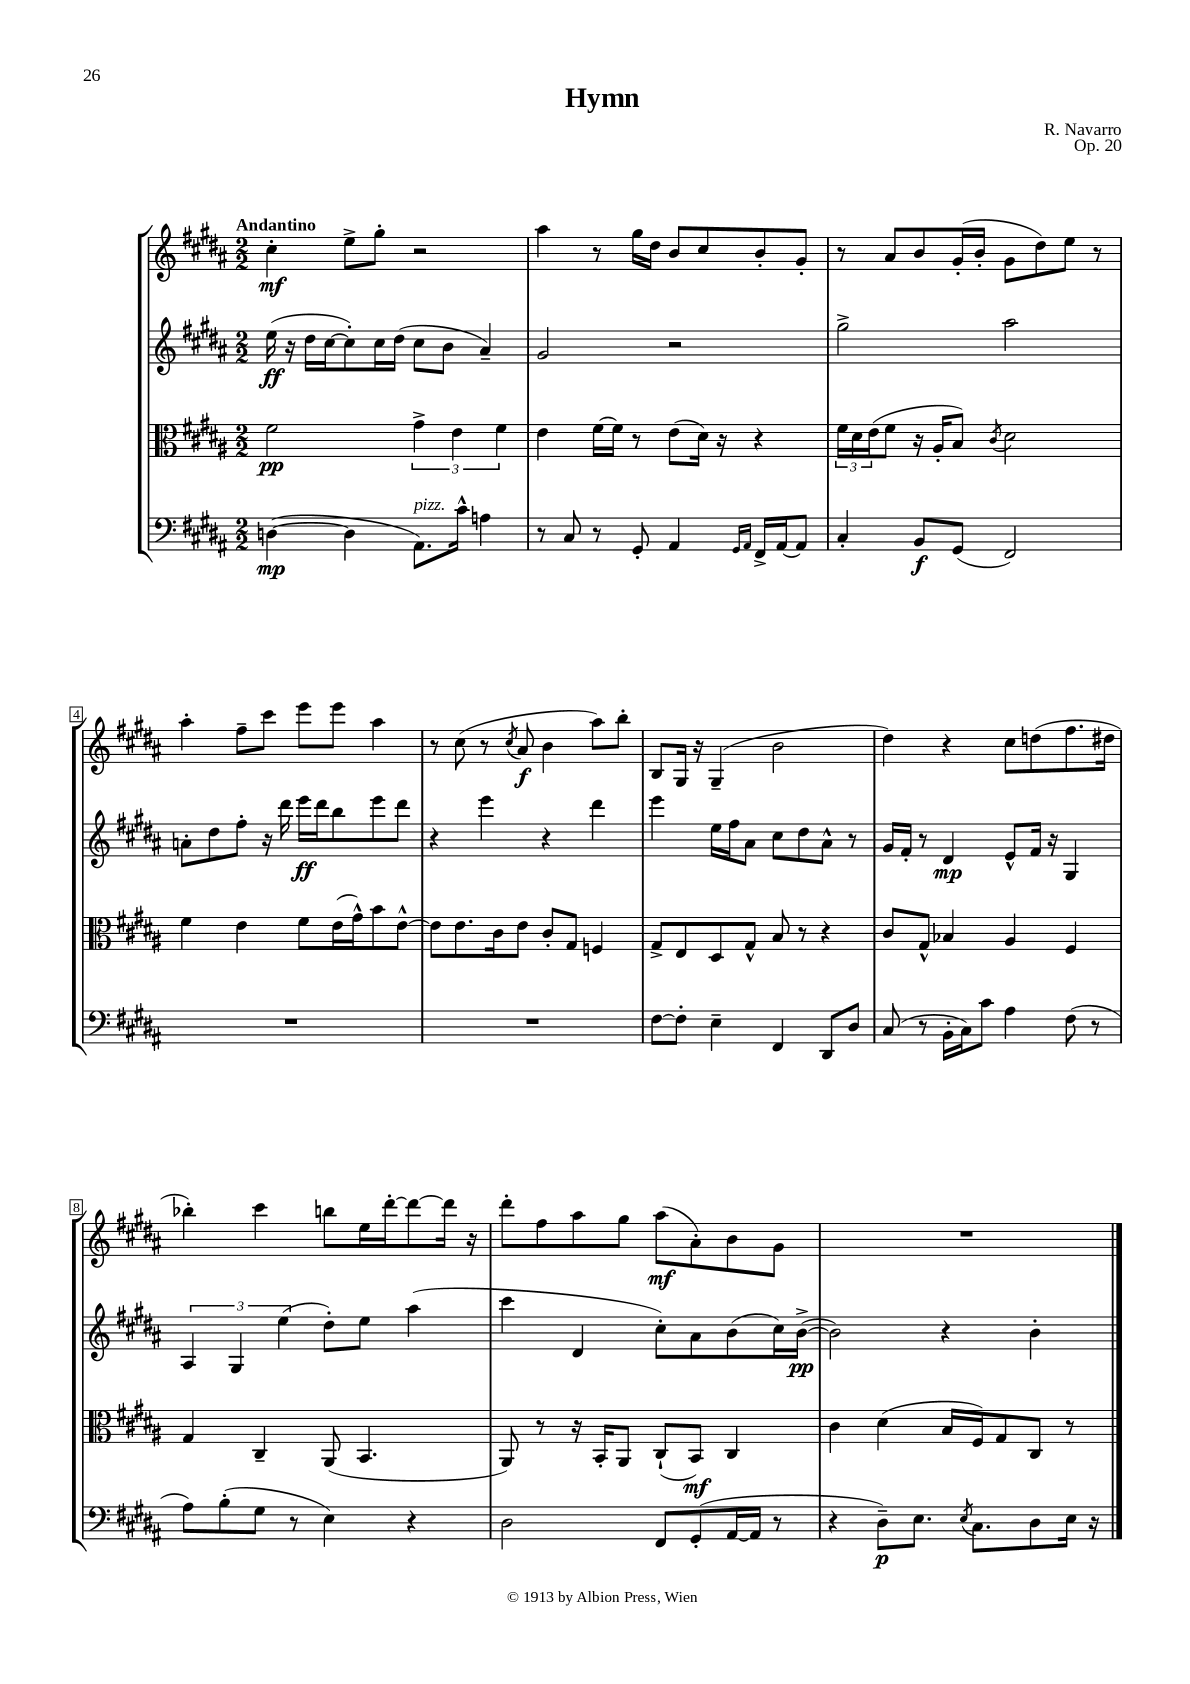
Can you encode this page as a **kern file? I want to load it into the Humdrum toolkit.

**kern	**kern	**kern	**kern
*staff4	*staff3	*staff2	*staff1
*clefF4	*clefC3	*clefG2	*clefG2
*k[f#c#g#d#a#]	*k[f#c#g#d#a#]	*k[f#c#g#d#a#]	*k[f#c#g#d#a#]
*M2/2	*M2/2	*M2/2	*M2/2
([4D	2f#	(16ee	4cc#'
.	.	16r	.
.	.	16dd#	.
.	.	[16cc#	.
4D]	.	8cc#'])	8ee^
.	.	16cc#	8gg#'
.	.	(16dd#	.
8.AA#)	6g#^	8cc#	2r
.	.	8b	.
.	6e	.	.
16c#^^	.	.	.
4A	.	4a#~)	.
.	6f#	.	.
=	=	=	=
8r	4e	2g#	4aa#
8C#	.	.	.
8r	[16f#	.	8r
.	16f#]	.	.
8GG#'	8r	.	16gg#
.	.	.	16dd#
4AA#	(8e	2r	8b
.	16d#)	.	8cc#
.	16r	.	.
16qqGG#	.	.	.
16qqAA#	.	.	.
16FF#^	4r	.	8b'
[16AA#	.	.	.
8AA#]	.	.	8g#'
=	=	=	=
4C#'	24f#	2gg#^	8r
.	24d#	.	.
.	(24e	.	.
.	8f#	.	8a#
8BB	16r	.	8b
.	16A#'	.	.
(8GG#	8B)	.	(16g#'
.	.	.	16b'
.	8qc#	.	.
2FF#)	2d#	2aa#	8g#
.	.	.	8dd#)
.	.	.	8ee
.	.	.	8r
=	=	=	=
1r	4f#	8a'	4aa#'
.	.	8dd#	.
.	4e	8ff#'	8ff#~
.	.	16r	8ccc#
.	.	16ddd#	.
.	8f#	16eee	8eee
.	.	16ddd#	.
.	(16e	8bb	8eee
.	16g#^^)	.	.
.	8b	8eee	4aa#
.	[8e^^	8ddd#	.
=	=	=	=
1r	8e]	4r	8r
.	8.e	.	(8cc#
.	.	4eee	8r
.	16c#	.	.
.	.	.	8qcc#
.	8e	.	8a#
.	8c#'	4r	4b
.	8G#	.	.
.	4F	4ddd#	8aa#)
.	.	.	8bb'
=	=	=	=
[8F#	8G#^	4eee	8B
8F#']	8E	.	16G#
.	.	.	16r
4E~	8D#	16ee	(4G#~
.	.	16ff#	.
.	8G#^^	8a#	.
4FF#	8B	8cc#	2b
.	8r	8dd#	.
8DD#	4r	8a#^^	.
8D#	.	8r	.
=	=	=	=
(8C#	8c#	16g#	4dd#)
.	.	16f#'	.
8r	8G#^^	8r	.
16BB'	4B-	4d#	4r
16C#)	.	.	.
8c#	.	.	.
4A#	4A#	8e^^	8cc#
.	.	16f#	(8dd
.	.	16r	.
(8F#	4F#	4G#	8.ff#
8r	.	.	.
.	.	.	16dd#
=	=	=	=
8A#)	4G#	6A#	4bb-')
(8B'	.	.	.
.	.	6G#	.
8G#	4C#~	.	4ccc#
.	.	(6ee	.
8r	.	.	.
4E)	(8AA#	8dd#')	8bb
.	4.BB	8ee	16ee
.	.	.	[16ddd#'
4r	.	(4aa#	8ddd#_
.	.	.	16ddd#]
.	.	.	16r
=	=	=	=
2D#	8AA#)	4ccc#	8ddd#'
.	8r	.	8ff#
.	16r	4d#	8aa#
.	16BB'	.	.
.	8AA#	.	8gg#
8FF#	(8C#`	8cc#')	(8aa#
(8GG#'	8BB)	8a#	8a#')
[16AA#	4C#	(8b	8b
16AA#]	.	.	.
8r	.	16cc#)	8g#
.	.	([16b^	.
=	=	=	=
4r	4c#	2b])	1r
8D#~)	(4d#	.	.
8.E	.	.	.
.	16B	4r	.
8qE	.	.	.
8.C#	16F#)	.	.
.	8G#	.	.
8D#	8C#	4b'	.
16E	8r	.	.
16r	.	.	.
==	==	==	==
*-	*-	*-	*-
